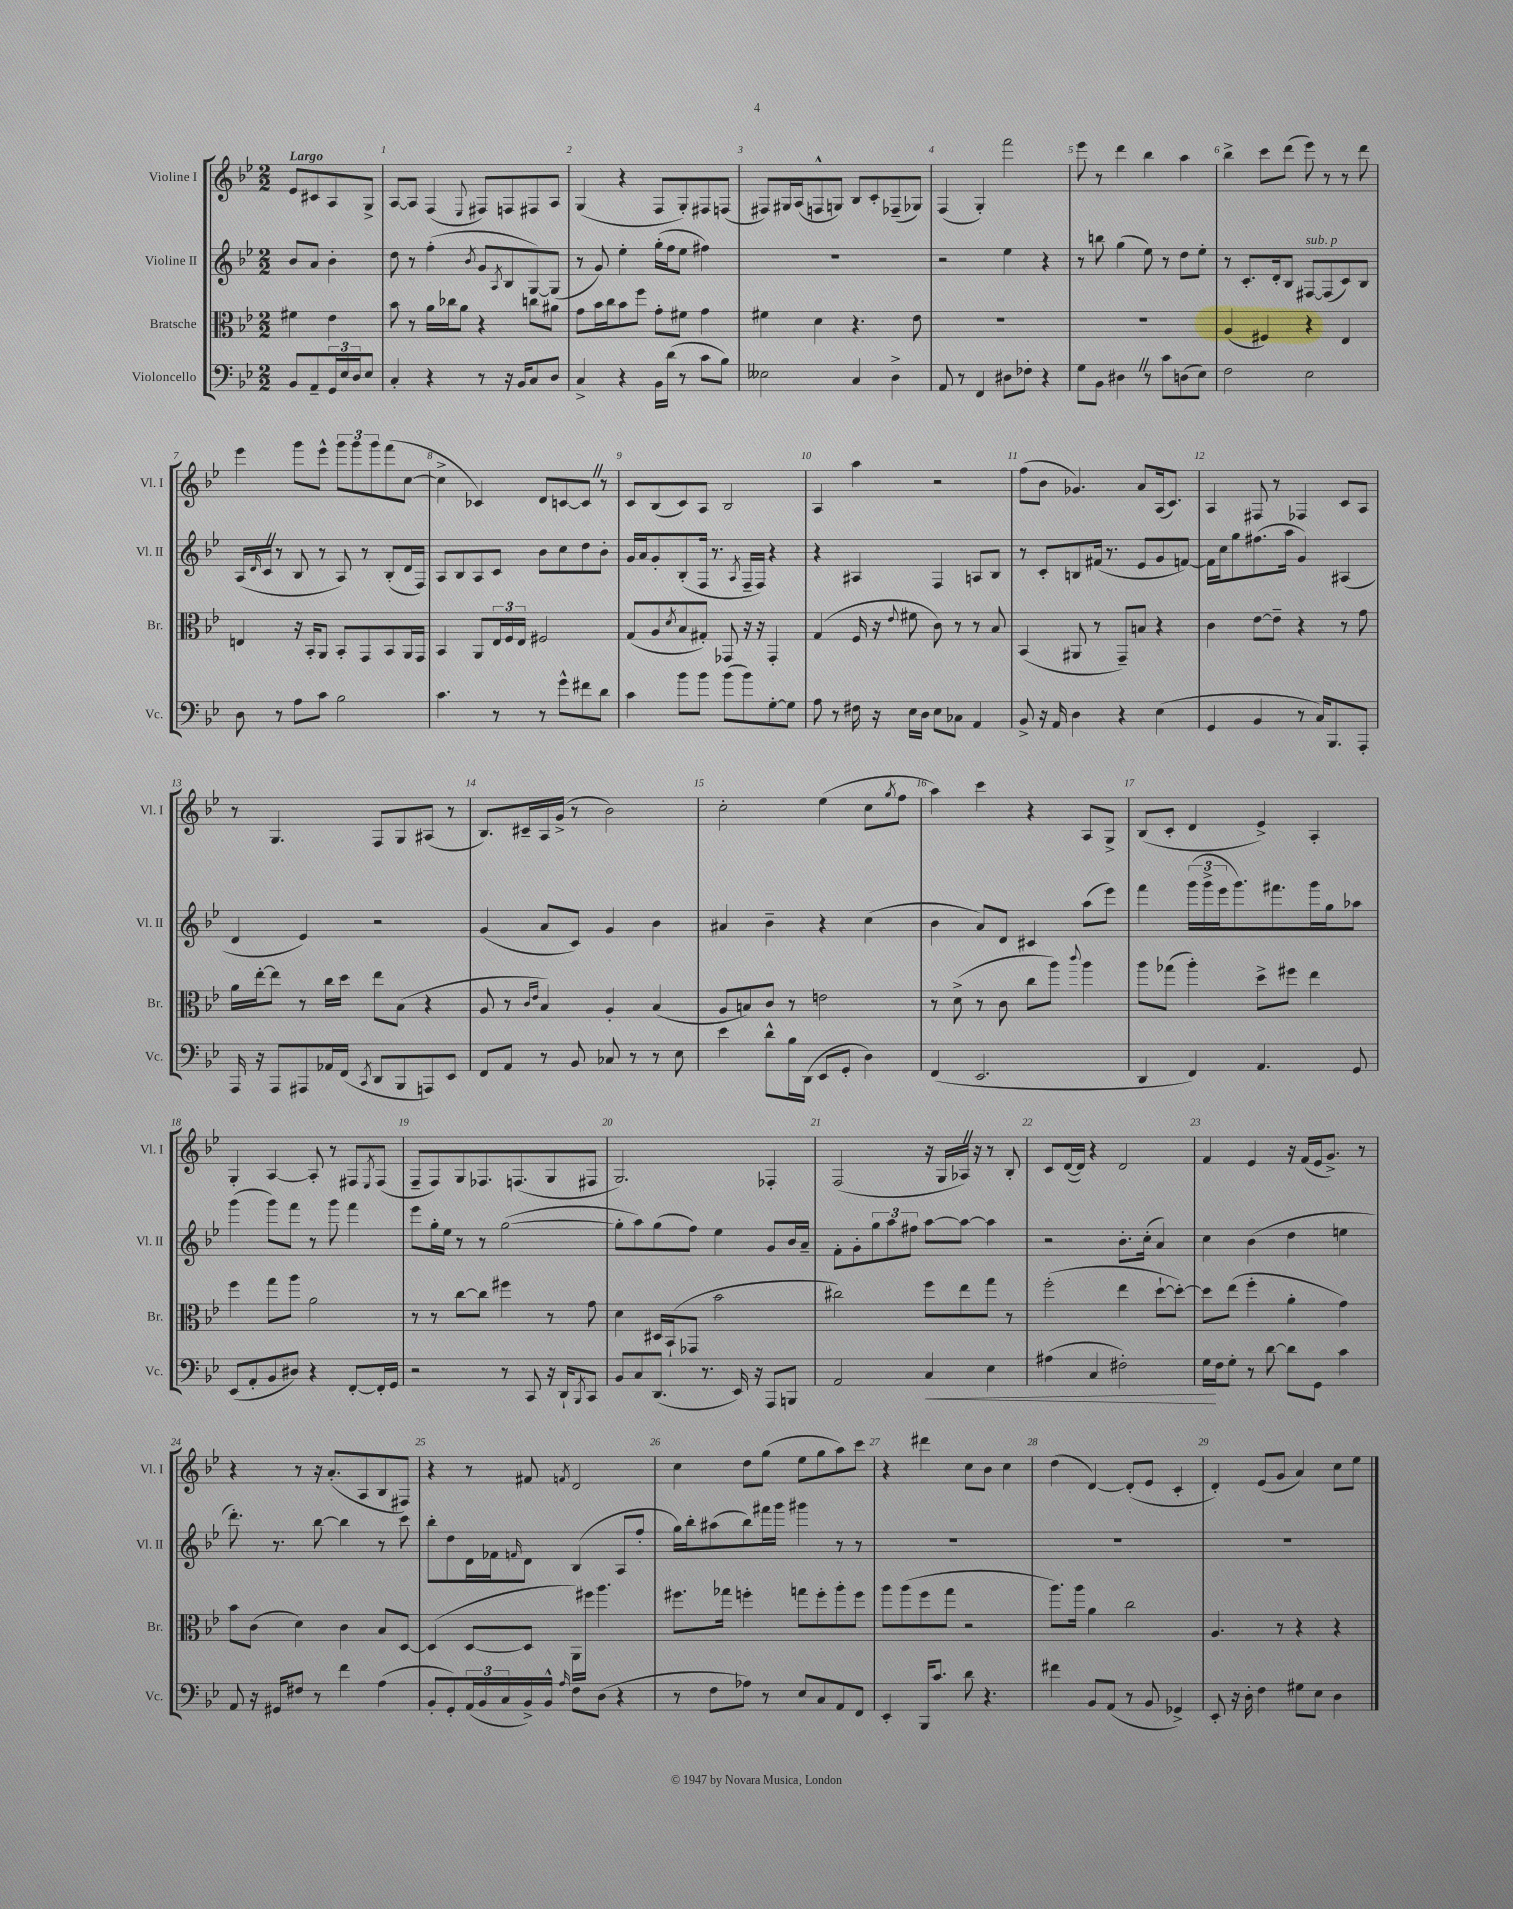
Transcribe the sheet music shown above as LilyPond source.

<<
\new StaffGroup <<
\new Staff = "s0" \with { instrumentName = "Violine I" shortInstrumentName = "Vl. I" } {
    \clef treble \key bes \major \numericTimeSignature \time 2/2 \partial 2 \tempo "Largo"
    ees'8 cis'8 a8 g8-> |
    a8~ a8 f4( \appoggiatura { ees8 } fis8) f8 fis8 a8 |
    g4( r4 f8 g8-.) fis8 f8( |
    fis8) gis16 a16( f8-^ g8) bes8 c'8-. fes8--( ges8) |
    f4( g4-.) f'''2 |
    ees'''8 r8 d'''4 bes''4 a''4 |
    bes''4-> c'''8 d'''8( ees'''8) r8 r8 d'''8 |
    ees'''4 g'''8 ees'''8-^ \tuplet 3/2 { g'''8 g'''8 g'''8 } f'''8( c''8~ |
    c''4-> ces'4) d'8 c'8~ c'8 \once \override BreathingSign.text = \markup { \musicglyph "scripts.caesura.straight" } \breathe r8 |
    c'8 bes8( c'8) a8 bes2 |
    a4 a''4 r2 |
    f''8( bes'8 ges'4.) a'8 a16( c'8.) |
    a4 fis8 r8 fes4 c'8 a8 |
    r8 g4. f8 g8 ais8( r8 |
    bes8.) cis'16-- a16 g'16->( r8 bes'2) |
    c''2-. ees''4( c''8 \acciaccatura { g''8 } f''8 |
    a''4) c'''4 r4 a8 g8-> |
    bes8( c'8-. d'4 ees'4->) a4-. |
    g4-. a4~ a8-. r8 fis8 \acciaccatura { ees8 } fis8( |
    f8-- f8) g8 fes8. f8.( g8 fis8 |
    g2.) fes4-. |
    f2( r16 g16 aes16) \once \override BreathingSign.text = \markup { \musicglyph "scripts.caesura.straight" } \breathe r16 r8 bes8-. |
    c'8 d'16~( d'16) r4 d'2 |
    f'4 ees'4 r16 f'16( ees'16 g'8.->) r8 |
    r4 r8 r16 a'8.-.( a8 bes8 fis8) |
    r4 r8 fis'8 \acciaccatura { f'8 } d'2 |
    c''4 d''8 g''8( ees''8 g''8 a''8) c'''8 |
    r4 dis'''4 c''8 bes'8 c''4 |
    d''4( d'4~) d'8-.( ees'8 c'4-. |
    d'4-.) ees'8( g'8 a'4) c''8 ees''8 \bar "|." |
}
\new Staff = "s1" \with { instrumentName = "Violine II" shortInstrumentName = "Vl. II" } {
    \clef treble \key bes \major \numericTimeSignature \time 2/2 \partial 2
    bes'8 a'8 bes'4-. |
    d''8 r8 f''4-.( \acciaccatura { bes'8 } g'8 \acciaccatura { a8 } bes8 g8~) g8( |
    r8 g'8) ees''4-. g''16-.( f''16 ees''8 fis''4) |
    R1 |
    r2 ees''4 r4 |
    r8 b''8 g''4( ees''8) r8 d''8 ees''8-. |
    r8 c'8.-. d'16-. bes8 fis8~^\markup { \italic "sub. p" } fis8( c'8) bes8 |
    a16( \grace { d'16 } c'16 \once \override BreathingSign.text = \markup { \musicglyph "scripts.caesura.straight" } \breathe r8 bes8 r8 a8) r8 bes8-.( d'16 f16) |
    a8 bes8 a8 c'8 bes'8 c''8 d''8 bes'8-. |
    g'16 a'16 g'8-. bes8-.( f16 r8. \acciaccatura { a8 } f16-- f16) r4 |
    r4 ais4 f4 a8 bes8 |
    r8 c'8-. b8 fis'16( r8. ees'8 g'8 f'8~) |
    f'16 c''16 g''8 fis''8.( a''16 g'4) ais4( |
    d'4 ees'4) r2 |
    g'4( a'8 c'8) g'4 bes'4 |
    ais'4 bes'4-- r4 c''4( |
    bes'4 a'8) d'8 cis'4 a''8( ees'''8) |
    f'''4 \tuplet 3/2 { g'''16( g'''16-> ees'''16 } g'''8.) fis'''8. g'''16 g''16 aes''8 |
    g'''4( g'''8) f'''8 r8 g'''8 f'''4 |
    ees'''8 g''16-. ees''16 r8 r8 g''2~( |
    g''8-. a''8) g''8( f''8) ees''4 g'8 bes'16 a'16-- |
    f'8-. g'8-. \tuplet 3/2 { g''8 a''8 fis''8 } a''8~ a''8~ a''4 |
    r2 bes'8.-. c''16-.( a'4) |
    c''4 bes'4( d''4 e''4 |
    d'''8.-.) r8. bes''8~ bes''4 r8 c'''8 |
    bes''8-. d''8 d'16 fes'16 \grace { f'16 } d'8 bes4( a8 f''8-. |
    g''16) bes''16-. ais''8( bes''8) fis'''16 g'''16 gis'''4 r8 r8 |
    R1 |
    R1 |
    R1 \bar "|." |
}
\new Staff = "s2" \with { instrumentName = "Bratsche" shortInstrumentName = "Br." } {
    \clef alto \key bes \major \numericTimeSignature \time 2/2 \partial 2
    fis'4 ees'4 |
    bes'8 r8 a'16 ces''16 a'8 r4 c''8 ais'8 |
    g'8 bes'16 c''16 bes'8 f''8 g'8-. fis'8 g'4 |
    fis'4 d'4 r4. ees'8 |
    R1 |
    R1 |
    a4( fis4) r4 ees4 |
    e4 r16 bes,16-. a,8 bes,8-. g,8 bes,8 a,16 g,16 |
    bes,4 a,8 \tuplet 3/2 { ees16 f16 ees16 } fis2 |
    g8( a8 \acciaccatura { d'8 } bes8 gis8-.) ges,8 r16 r16 ges,4-. |
    g4( f16 r16 \appoggiatura { ees'8 } fis'8 c'8) r8 r8 bes8 |
    bes,4( ais,8 r8 g,8--) b8 r4 |
    c'4 ees'8~ ees'8-- r4 r8 g'8 |
    a'16 ees''16~-. ees''8 r8 c''16 d''16 ees''8 bes8( r4 |
    a8 r8 \grace { c'16 ees'16 } bes4) a4-. bes4( |
    a8 b8) c'8 r8 e'2 |
    r8 d'8->( r8 c'8 c''8 a''8) \appoggiatura { c'''8 } a''4 |
    a''8 ges''8( a''4-.) d''8-> fis''8 ees''4 |
    f''4 g''8 a''8 a'2 |
    r8 r8 c''8~ c''8 fis''4 r8 g'8 |
    d'4 dis16 bes,16-!( ges,8 bes'2 |
    cis''2) f''8 ees''8 g''8 r8 |
    f''2-.( ees''4 d''8~-! d''8~-.) |
    d''8 ees''8( f''4-. a'4-. g'4) |
    bes'8 c'8( d'4) c'4 bes8 d8~ |
    d4( d8~ d8 a,16) fis''16 a''4. |
    fis''8. ges''16 f''4-. g''8 f''8-. a''8-. f''8 |
    a''8 a''8( f''8 g''8 r2 |
    a''8.) a''16 a'4 c''2 |
    a4. r8 r4 r4 \bar "|." |
}
\new Staff = "s3" \with { instrumentName = "Violoncello" shortInstrumentName = "Vc." } {
    \clef bass \key bes \major \numericTimeSignature \time 2/2 \partial 2
    bes,8 a,8-- \tuplet 3/2 { g,16 ees16 d16 } ees8 |
    c4-. r4 r8 r16 bes,16 c8 d8 |
    c4-> r4 bes,16 d'16( r8 c'8 bes8) |
    eeses2 c4 d4-> |
    a,8 r8 f,4 dis8 fes8-. r4 |
    g8 bes,8 dis4 \once \override BreathingSign.text = \markup { \musicglyph "scripts.caesura.straight" } \breathe r8 c'8 d8( ees8) |
    f2 ees2 |
    d8 r8 a8 c'8 bes2 |
    c'4. r8 r8 g'8-^ fis'8 d'8 |
    c'4 bes'8 bes'8 bes'8( bes'8) g8~-. g8 |
    a8 r8 fis16 r16 ees16 d16 ees8 ces8 a,4 |
    bes,8-> r16 a,16 d4 r4 ees4( |
    g,4 bes,4 r8 c16) bes,,8. a,,8-. |
    a,,16 r16 a,,8 ais,,8 aes,16 f,16( \acciaccatura { c,8 } d,8 bes,,8 a,,8) ees,8 |
    f,8 a,8 r8 bes,8 ces8 r8 r8 ees8 |
    ees'4 d'8-^ bes16 d,16( ees,8 g,8-. d4) |
    f,4( ees,2. |
    d,4 f,4) a,4. g,8 |
    ees,8( a,8-. bes,8 dis8) r4 f,8~-. f,16-. g,16 |
    r2 r8 c,8 r16 d,16-! \acciaccatura { bes,,8 } c,8 |
    bes,8 c8 d,8.( r8. ees,16) r16 a,,8 b,,8 |
    a,2 c4\< ees4 |
    ais4( c4 fis2-.) |
    g16\! f16 g8-. r8 d'8~ d'8 g,8 c'4 |
    a,8 r16 gis,16 fis8 r8 f'4 a4( |
    bes,8-. g,8-.) \tuplet 3/2 { a,16( bes,16 c16 } bes,16->) bes,16-^ \grace { a16 } f8 d8( r4 |
    r8 f8 aes8) r8 ees8 c8 a,8 f,8 |
    ees,4-. bes,,16 c'8. d'8 r4. |
    fis'4 bes,8 a,8( r8 bes,8 ges,4->) |
    ees,8-. r16 d16-. f4 gis8 ees8 d4 \bar "|." |
}
>>
>>
\layout { \context { \Score \override BarNumber.break-visibility = ##(#f #t #t) barNumberVisibility = #all-bar-numbers-visible } }
